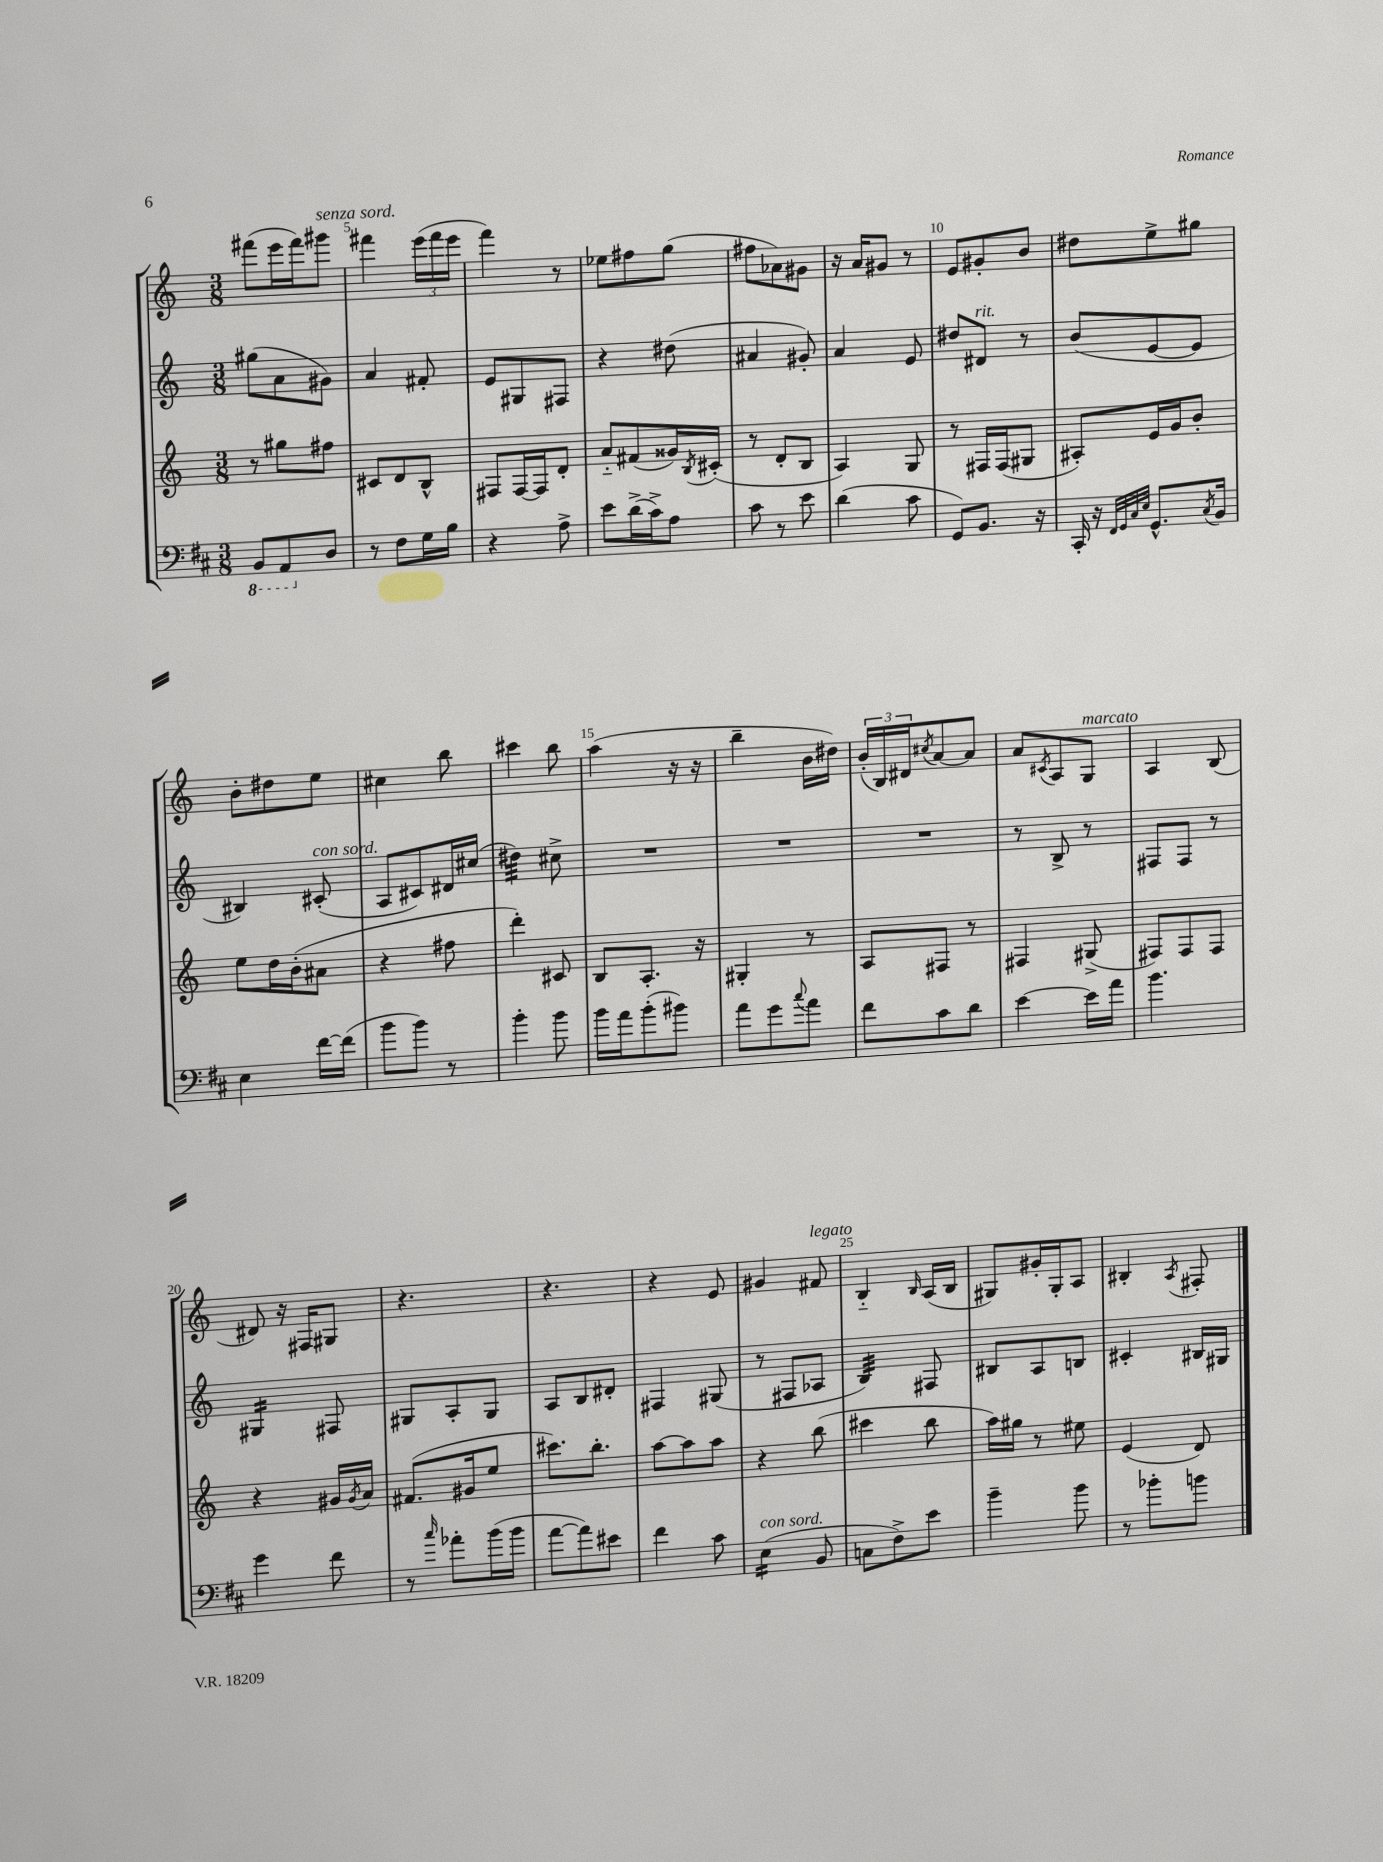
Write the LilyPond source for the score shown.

<<
\new StaffGroup <<
\new Staff = "s0" {
    \clef treble \key c \major \numericTimeSignature \time 3/8
    fis'''8( e'''16 fis'''16) gis'''8^\markup { \italic "senza sord." } |
    fis'''4 \tuplet 3/2 { e'''16( fis'''16 e'''16 } |
    f'''4) r8 |
    ees''8 fis''8 g''8( |
    fis''8 aes'8) gis'8 |
    r16 a'16 gis'8 r8 |
    e'8 gis'8-. b'8 |
    dis''8 e''8-> gis''8 |
    b'8-. dis''8 e''8 |
    cis''4 b''8 |
    cis'''4 b''8 |
    a''4( r16 r16 |
    b''4-- b'16 dis''16) |
    \tuplet 3/2 { b'16-.( b16) dis'16 } \acciaccatura { cis''8 } a'8~ a'8 |
    a'8 \acciaccatura { cis'8 } a8 g8^\markup { \italic "marcato" } |
    a4 b8( |
    dis'8) r16 fis16 gis8 |
    r4. |
    r4. |
    r4 e'8 |
    gis'4 fis'8^\markup { \italic "legato" } |
    b4-_ \grace { b16 } a16( b16 |
    gis8) gis'16-. gis16-. a8 |
    bis4-. \acciaccatura { a8 } fis8-. \bar "|." |
}
\new Staff = "s1" {
    \clef treble \key c \major \numericTimeSignature \time 3/8
    gis''8( a'8 gis'8) |
    a'4 fis'8-. |
    e'8 gis8 fis8 |
    r4 dis''8( |
    ais'4 gis'8-.) |
    a'4 e'8 |
    dis''8 dis'8^\markup { \italic "rit." } r8 |
    b'8( e'8~ e'8 |
    bis4) cis'8-.^\markup { \italic "con sord." }( |
    a8 cis'8) dis'16 cis''16( |
    dis''4:32) cis''8-> |
    R4. |
    R4. |
    R4. |
    r8 b8-> r8 |
    fis8 fis8 r8 |
    gis4:16 fis8 |
    gis8 a8-. gis8 |
    a8 b8 dis'8-. |
    fis4 gis8( |
    r8 fis8 aes8 |
    b4:32) fis8 |
    bis8 a8 b8 |
    cis'4-. bis16 gis16 \bar "|." |
}
\new Staff = "s2" {
    \clef treble \key c \major \numericTimeSignature \time 3/8
    r8 gis''8 fis''8 |
    cis'8 d'8 b8-^ |
    fis8 fis16~ fis16 d'8-. |
    a'8-_ fis'8( gisis'16) \acciaccatura { b8 } cis'16-.( |
    r8 d'8-. b8 |
    a4) g8 |
    r8 fis16 fis16( gis8 |
    ais8-.) e'16 g'16 b'8-. |
    e''8 d''16 b'16-.( ais'8 |
    r4 fis''8 |
    d'''4-.) cis'8 |
    b8 a8.-. r16 |
    gis4-. r8 |
    a8 fis8 r8 |
    fis4 gis8->( |
    fis8) fis8 fis8 |
    r4 gis'16 \acciaccatura { gis'8 } a'16 |
    fis'8.( gis'16 e''8 |
    cis'''8.) b''8.-. |
    a''8~ a''8 a''8 |
    r4 b''8( |
    cis'''4 b''8 |
    a''16) gis''16 r8 eis''8 |
    e'4( d'8) \bar "|." |
}
\new Staff = "s3" {
    \clef bass \key d \major \numericTimeSignature \time 3/8
    \ottava #-1 b,,8 a,,8 \ottava #0 d8 |
    r8 fis8 g16 b16 |
    r4 a8-> |
    e'8 d'16->( cis'16->) a8 |
    cis'8 r8 e'8 |
    d'4( cis'8 |
    g,8) b,8. r16 |
    cis,16-. r16 \grace { fis,32 g,32 cis32 e32 } g,8.-^ \acciaccatura { cis8 } b,16 |
    e4 fis'16~ fis'16( |
    b'8 b'8) r8 |
    b'4-. b'8 |
    b'16 a'16 b'8-.( bis'8) |
    a'8 g'8 \appoggiatura { cis''8 } a'8 |
    fis'8 cis'8 d'8 |
    e'4~ e'16 a'16 |
    b'4. |
    g'4 fis'8 |
    r8 \grace { cis''16 } aes'8-. b'16( b'16 |
    a'8~ a'8) eis'8 |
    fis'4 cis'8 |
    e4:16^\markup { \italic "con sord." }( b,8 |
    c8 fis8->) e'8 |
    b'4-- b'8 |
    r8 bes'8-. b'8 \bar "|." |
}
>>
>>
\layout { \context { \Score currentBarNumber = #4 \override BarNumber.break-visibility = ##(#f #t #t) barNumberVisibility = #(every-nth-bar-number-visible 5) } }
